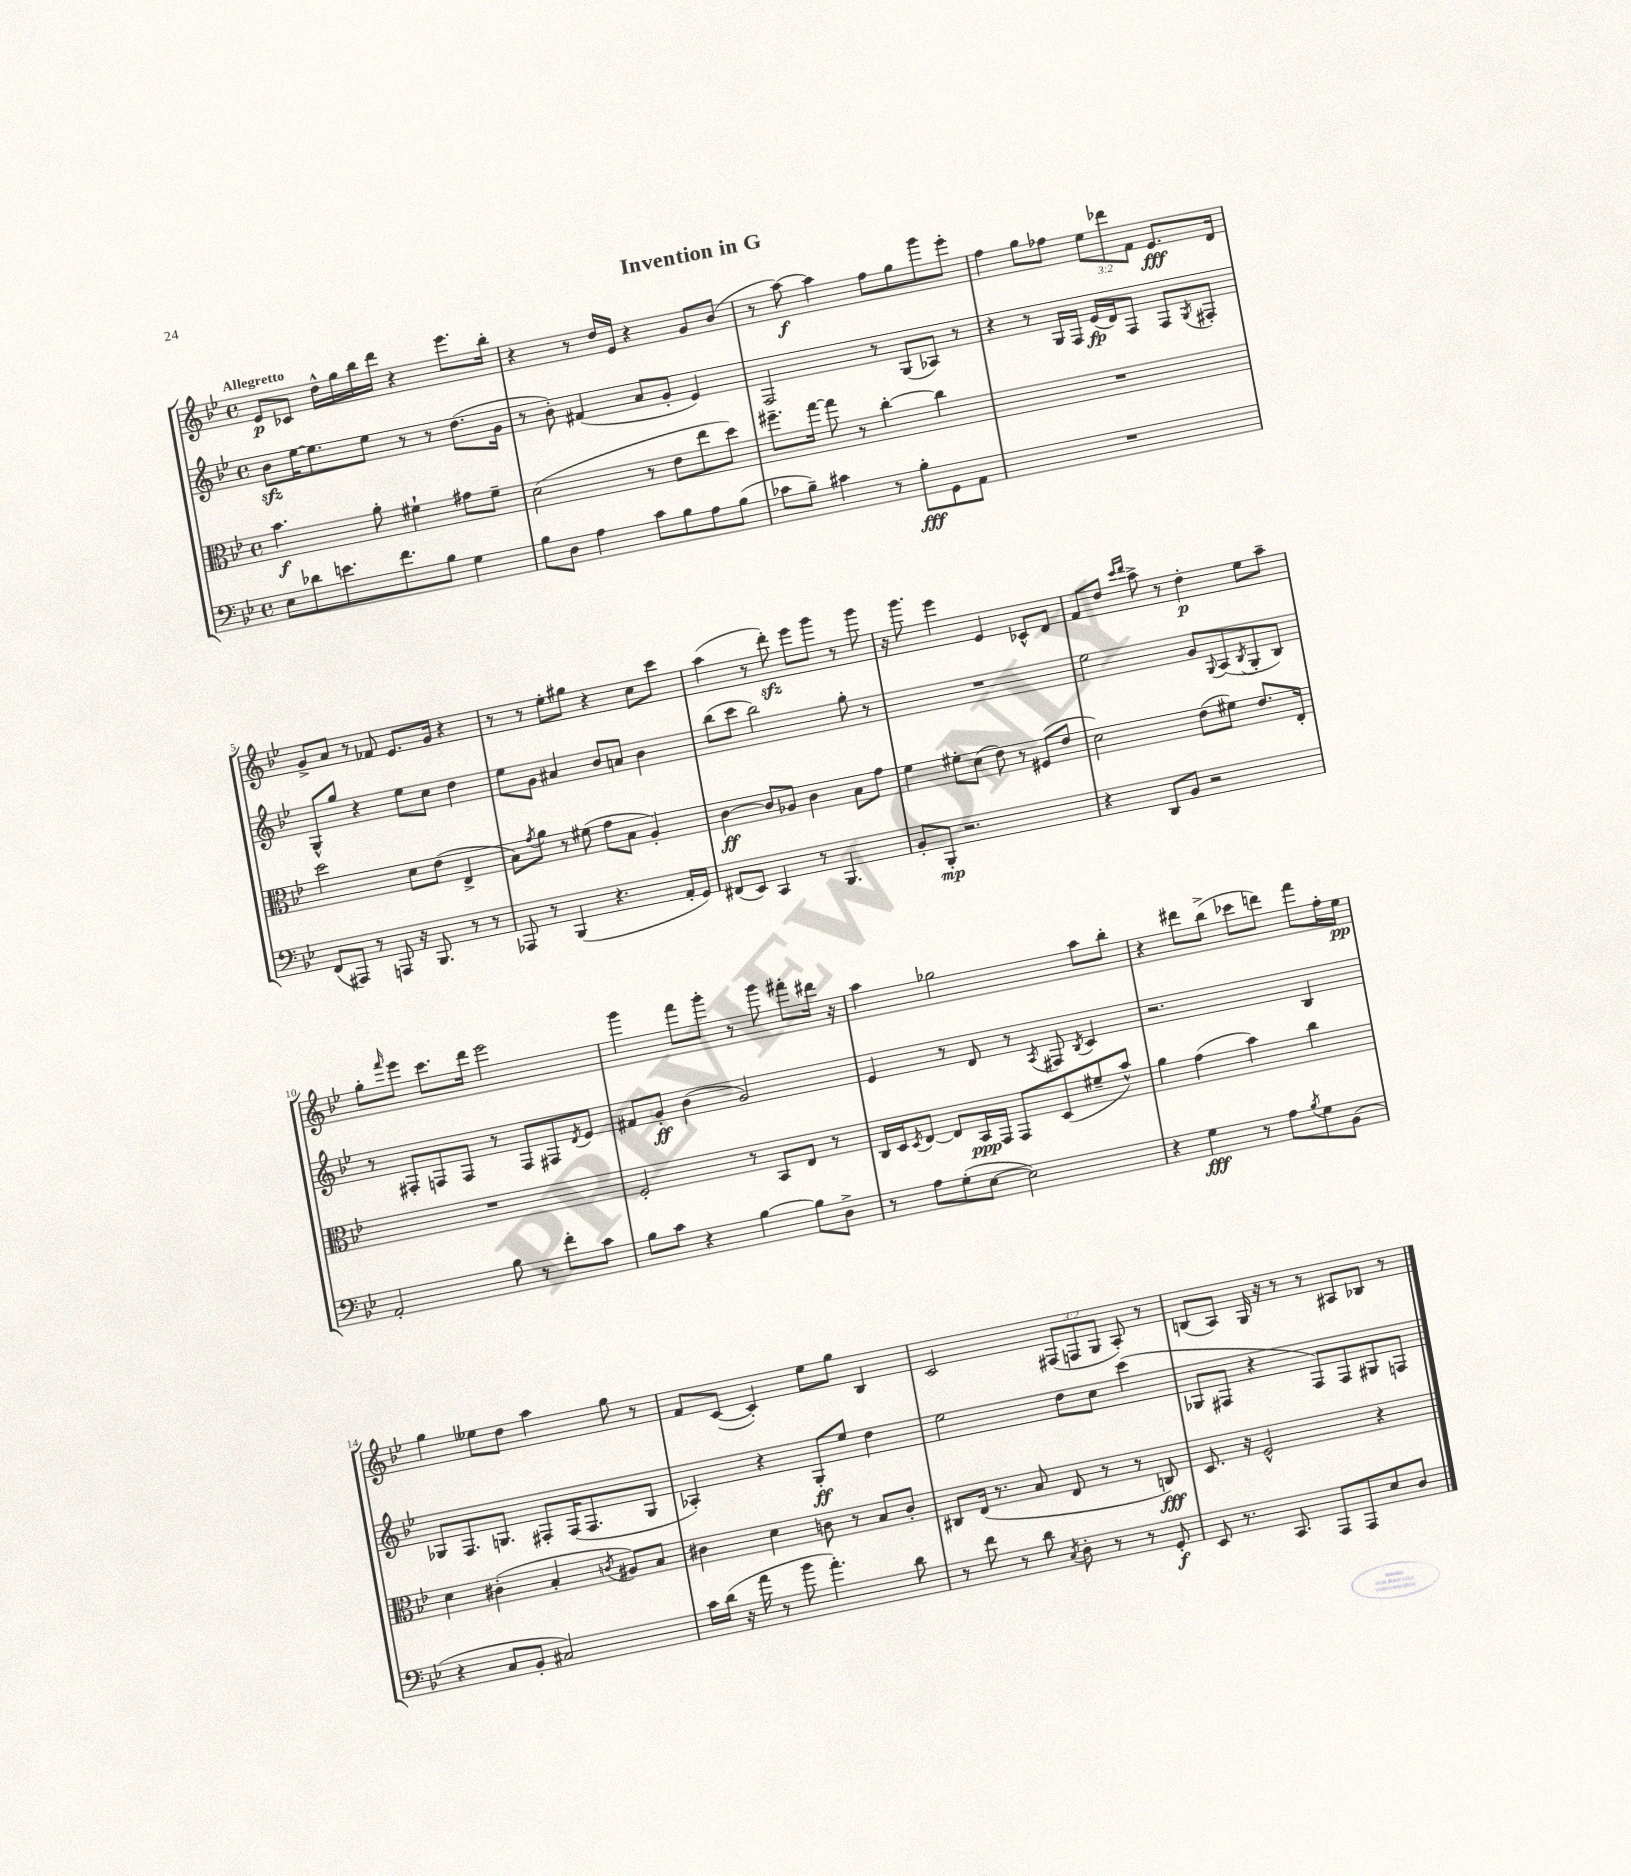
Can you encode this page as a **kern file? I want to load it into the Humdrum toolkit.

**kern	**dynam	**kern	**dynam	**kern	**dynam	**kern	**dynam
*part4	*part4	*part3	*part3	*part2	*part2	*part1	*part1
*staff4	*staff4	*staff3	*staff3	*staff2	*staff2	*staff1	*staff1
*clefF4	*	*clefC3	*	*clefG2	*	*clefG2	*
*k[b-e-]	*	*k[b-e-]	*	*k[b-e-]	*	*k[b-e-]	*
*M4/4	*	*M4/4	*	*M4/4	*	*M4/4	*
*met(c)	*	*met(c)	*	*met(c)	*	*met(c)	*
=1	=1	=1	=1	=1	=1	=1	=1
!	!	!	!	!	!	!LO:TX:a:B:t=Allegretto	!
8E-\L	.	4.b-\	f	8b-zz\L	.	8e-/L	p
8d-X\	.	.	.	[16ee-\K	.	8c-X/J	.
.	.	.	.	8.ee-\]	.	.	.
8.en\	.	.	.	.	.	16dd^^\LL	.
.	.	.	.	.	.	16gg\	.
.	.	8a'\	.	8ee-\J	.	16bb-\	.
8.f\	.	.	.	.	.	16ddd\JJ	.
.	.	4f#X`\	.	8r	.	4r	.
8B-\J	.	.	.	8r	.	.	.
4G\	.	8g#X\L	.	(8.dd\L	.	8.eee-\L	.
.	.	8f#~\J	.	.	.	.	.
.	.	.	.	16g\Jk	.	16bb-'\Jk	.
=2	=2	=2	=2	=2	=2	=2	=2
8B-\L	.	(2d\	.	8r	.	4r	.
8D\J	.	.	.	8b-'\)	.	.	.
4A\	.	.	.	(4f#X/	.	8r	.
.	.	.	.	.	.	16dd/LL	.
.	.	.	.	.	.	16e-/JJ	.
8c\L	.	8r	.	8a/L	.	4r	.
8B-\	.	8e-\L	.	8g'/J	.	.	.
8A\	.	8ee-\	.	4e-/)	.	8g/L	.
(8B-\J	.	8dd\J)	.	.	.	(8b-/J	.
=3	=3	=3	=3	=3	=3	=3	=3
8c-X\L	.	8.ff#X~\L	.	2F/	.	8r	.
8B-~\J)	.	.	.	.	.	[8aa\)	f
.	.	[16gg\Jk	.	.	.	.	.
4c#X\	.	8gg\]	.	.	.	4aa\]	.
.	.	8r	.	.	.	.	.
8r	.	[4cc'\	.	8r	.	8ff\L	.
8B-'\L	fff	.	.	(8G/L	.	8gg\	.
8GG\	.	4cc\]	.	8A-X/J)	.	8ggg\	.
8AA\J	.	.	.	8r	.	8eee-'\J	.
=4	=4	=4	=4	=4	=4	=4	=4
1r	.	1r	.	4r	.	4ff\	.
.	.	.	.	8r	.	8gg\L	.
.	.	.	.	16G/LL	.	8ff-X\J	.
.	.	.	.	16F/JJ	.	.	.
.	.	.	.	(16e-/LL	fp	12ee-\L	.
.	.	.	.	16d/J)	.	.	.
.	.	.	.	.	.	12ddd-X\	.
.	.	.	.	8F/J	.	.	.
.	.	.	.	.	.	12f\J	.
.	.	.	.	8F/L	.	8.e-/L	fff
.	.	.	.	8qG/	.	.	.
.	.	.	.	8F#X'/J	.	.	.
.	.	.	.	.	.	16d/Jk	.
!!LO:LB:g=z
=5	=5	=5	=5	=5	=5	=5	=5
(8FF/L	.	2dd\	.	8G^^/L	.	8g^/L	.
8AAA#X/J)	.	.	.	8gg/J	.	8a/J	.
8r	.	.	.	4r	.	8r	.
8AAAn/	.	.	.	.	.	8f-X/	.
16r	.	8d\L	.	8ee-\L	.	8.e-/L	.
8.BBB-/	.	.	.	.	.	.	.
.	.	(8e-\J	.	8cc\J	.	.	.
.	.	.	.	.	.	16g/Jk	.
8r	.	4E-^/	.	4dd\	.	4r	.
8r	.	.	.	.	.	.	.
=6	=6	=6	=6	=6	=6	=6	=6
8AAA-X/	.	8B-\L)	.	8ee-\L	.	8r	.
.	.	8qg/	.	.	.	.	.
8r	.	8a\J	.	8g\J	.	8r	.
(4BBB-/	.	8r	.	4a#X/	.	8ee-'\L	.
.	.	(8f#X\	.	.	.	8gg#X\J	.
4.r	.	8g\L	.	8b-/L	.	4r	.
.	.	8B-\J	.	8an/J	.	.	.
.	.	4A'/)	.	4b-\	.	8cc\L	.
16AA'/LL	.	.	.	.	.	8ccc\J	.
16GG/JJ)	.	.	.	.	.	.	.
=7	=7	=7	=7	=7	=7	=7	=7
(8FF#X/L	.	[4c\	ff	(8bb-\L	.	(4aa\	.
8EE-/J)	.	.	.	8ccc\J	.	.	.
4CC/	.	8c/L]	.	2bb-\)	.	8r	.
.	.	8A-X/J	.	.	.	8dddzz'\)	.
8r	.	4c\	.	.	.	8eee-\L	.
4.BBB-/	.	.	.	.	.	8ggg\J	.
.	.	8B-\L	.	8gg'\	.	8r	.
.	.	8g\J	.	8r	.	8ggg\	.
=8	=8	=8	=8	=8	=8	=8	=8
8BB-'/L	.	4f\	.	1r	.	16r	.
.	.	.	.	.	.	8.ggg\	.
8BBB-'/J	mp	.	.	.	.	.	.
2.r	.	8f#X'\L	.	.	.	4eee-\	.
.	.	(8d\J	.	.	.	.	.
.	.	8e-\)	.	.	.	4e-/	.
.	.	8r	.	.	.	.	.
.	.	(8F#X/L	.	.	.	8c-X^^/L	.
.	.	8e-/J	.	.	.	8d/J	.
=9	=9	=9	=9	=9	=9	=9	=9
4r	.	2d\)	.	2ee-\	.	8f/L	.
.	.	.	.	.	.	8dd/J	.
.	.	.	.	.	.	16qqccc/LL	.
.	.	.	.	.	.	16qqddd/JJ	.
8DD/L	.	.	.	.	.	8aa^\	.
8BB-/J	.	.	.	.	.	8r	.
2r	.	(8e-\L	.	8g/L	.	4dd'\	p
.	.	.	.	8qqG/	.	.	.
.	.	8f#X\J)	.	(8A/	.	.	.
.	.	.	.	8qB-/	.	.	.
.	.	8.e-/L	.	8G'/	.	8ee-\L	.
.	.	.	.	8B-/J)	.	8aa~\J	.
.	.	16E-'/Jk	.	.	.	.	.
!!LO:LB:g=z
=10	=10	=10	=10	=10	=10	=10	=10
2AA'/	.	1r	.	8r	.	8gg'\L	.
.	.	.	.	.	.	16qqfff/	.
.	.	.	.	8F#X'/L	.	8eee-\J	.
.	.	.	.	8Fn/	.	8.ccc\L	.
.	.	.	.	8F/J	.	.	.
.	.	.	.	.	.	16ddd\Jk	.
8B-\	.	.	.	8r	.	2eee-\	.
8r	.	.	.	8F/L	.	.	.
8f'\L	.	.	.	8F#X/	.	.	.
.	.	.	.	8qd/	.	.	.
8c\J	.	.	.	8e-/J	.	.	.
=11	=11	=11	=11	=11	=11	=11	=11
8B-\L	.	2F'/	.	8f#X/L	.	4ggg\	.
8c\J	.	.	.	8g'/J	ff	.	.
4r	.	.	.	(4b-\	.	8fff\L	.
.	.	.	.	.	.	8ggg'\J	.
[4B-\	.	8r	.	2g/)	.	8r	.
.	.	8BB-/L	.	.	.	8ggg\	.
8B-\L]	.	8E-/J	.	.	.	8fff#X'\L	.
8D^\J	.	8r	.	.	.	16ddd#X\Jk	.
.	.	.	.	.	.	16r	.
=12	=12	=12	=12	=12	=12	=12	=12
8r	.	16C/LL	.	4e-/	.	4aa\	.
.	.	16D/J	.	.	.	.	.
.	.	8qD/	.	.	.	.	.
8A\L	.	[8E-/J	.	.	.	.	.
(8G'\	.	8E-/L]	.	8r	.	2gg-X\	.
[8E-\J	.	16BB-/L	ppp	8d/	.	.	.
.	.	16GG/JJ	.	.	.	.	.
2E-\])	.	8GG/L	.	8r	.	.	.
.	.	.	.	8qA/	.	.	.
.	.	(8D/	.	8F#X/	.	.	.
.	.	.	.	8qB-/	.	.	.
.	.	8f#X~/	.	4c/	.	8aa\L	.
.	.	8b-^^/J)	.	.	.	8bb-'\J	.
=13	=13	=13	=13	=13	=13	=13	=13
4r	.	4a\	.	2.r	.	4r	.
4G\	fff	(4g\	.	.	.	8ddd#X\L	.
.	.	.	.	.	.	(8bb-^\J	.
8r	.	4b-\)	.	.	.	8ccc-X\L	.
8A\L	.	.	.	.	.	8dddn\J)	.
8qB-/	.	.	.	.	.	.	.
8G\	.	4cc\	.	4B-/	.	8fff\L	.
(8BB-\J	.	.	.	.	.	16ff'\L	.
.	.	.	.	.	.	16ee-\JJ	pp
!!LO:LB:g=z
=14	=14	=14	=14	=14	=14	=14	=14
4r	.	4d\	.	8G-X/L	.	4gg\	.
.	.	.	.	8.F/	.	.	.
8C/L	.	(4c#X'\	.	.	.	8ee--X\L	.
.	.	.	.	8.Gn/J	.	.	.
8BB-'/J	.	.	.	.	.	8dd\J	.
2C#X/)	.	4B-'/	.	8F#X'/L	.	4aa\	.
.	.	.	.	(16F#/K	.	.	.
.	.	.	.	8.F#/	.	.	.
.	.	8qcn/	.	.	.	.	.
.	.	8A#X/L)	.	.	.	8gg\	.
.	.	8B-/J	.	8G/J	.	8r	.
=15	=15	=15	=15	=15	=15	=15	=15
16c\LL	.	4c#X\	.	4A-X'/)	.	8f/L	.
(16d\JJ	.	.	.	.	.	.	.
16r	.	.	.	.	.	([8c/J	.
16a\	.	.	.	.	.	.	.
8r	.	4d\	.	4r	.	4c'/])	.
8b-\	.	.	.	.	.	.	.
4.a'\)	.	8cn\	.	8G'/L	ff	8ee-\L	.
.	.	8r	.	8ee-/J	.	8gg\J	.
.	.	8B-/L	.	4dd\	.	4B-/	.
8d\	.	8c'/J	.	.	.	.	.
=16	=16	=16	=16	=16	=16	=16	=16
8r	.	8C#X/L	.	2ee-\	.	2c/	.
8f\	.	(16E-/Jk	.	.	.	.	.
.	.	8.r	.	.	.	.	.
8r	.	.	.	.	.	.	.
8d\	.	8B-/	.	.	.	.	.
8qC/	.	.	.	.	.	.	.
8D'\	.	8E-/	.	8dd\L	.	(12F#X/L	.
.	.	.	.	.	.	12Fn/	.
8r	.	8r	.	8cc\J	.	.	.
.	.	.	.	.	.	12G/J	.
8r	.	8r	.	(4ccc\	.	8A'/)	.
8GG'/	f	8Cn/)	fff	.	.	8r	.
=17	=17	=17	=17	=17	=17	=17	=17
8EE-/	.	8.D/	.	8G-X/L	.	(8Bn/L	.
8.r	.	.	.	8F#X/J	.	8A/J)	.
.	.	16r	.	.	.	.	.
.	.	2F^^/	.	4r	.	16G/	.
8.CC/	.	.	.	.	.	16r	.
.	.	.	.	.	.	8r	.
8AAA/L	.	.	.	8F#/L)	.	8r	.
8AAA/	.	.	.	8F#/	.	8A#X/L	.
8E-/	.	4r	.	8G#X/	.	8B-X/J	.
8D/J	.	.	.	8Fn/J	.	8r	.
==	==	==	==	==	==	==	==
*-	*-	*-	*-	*-	*-	*-	*-
